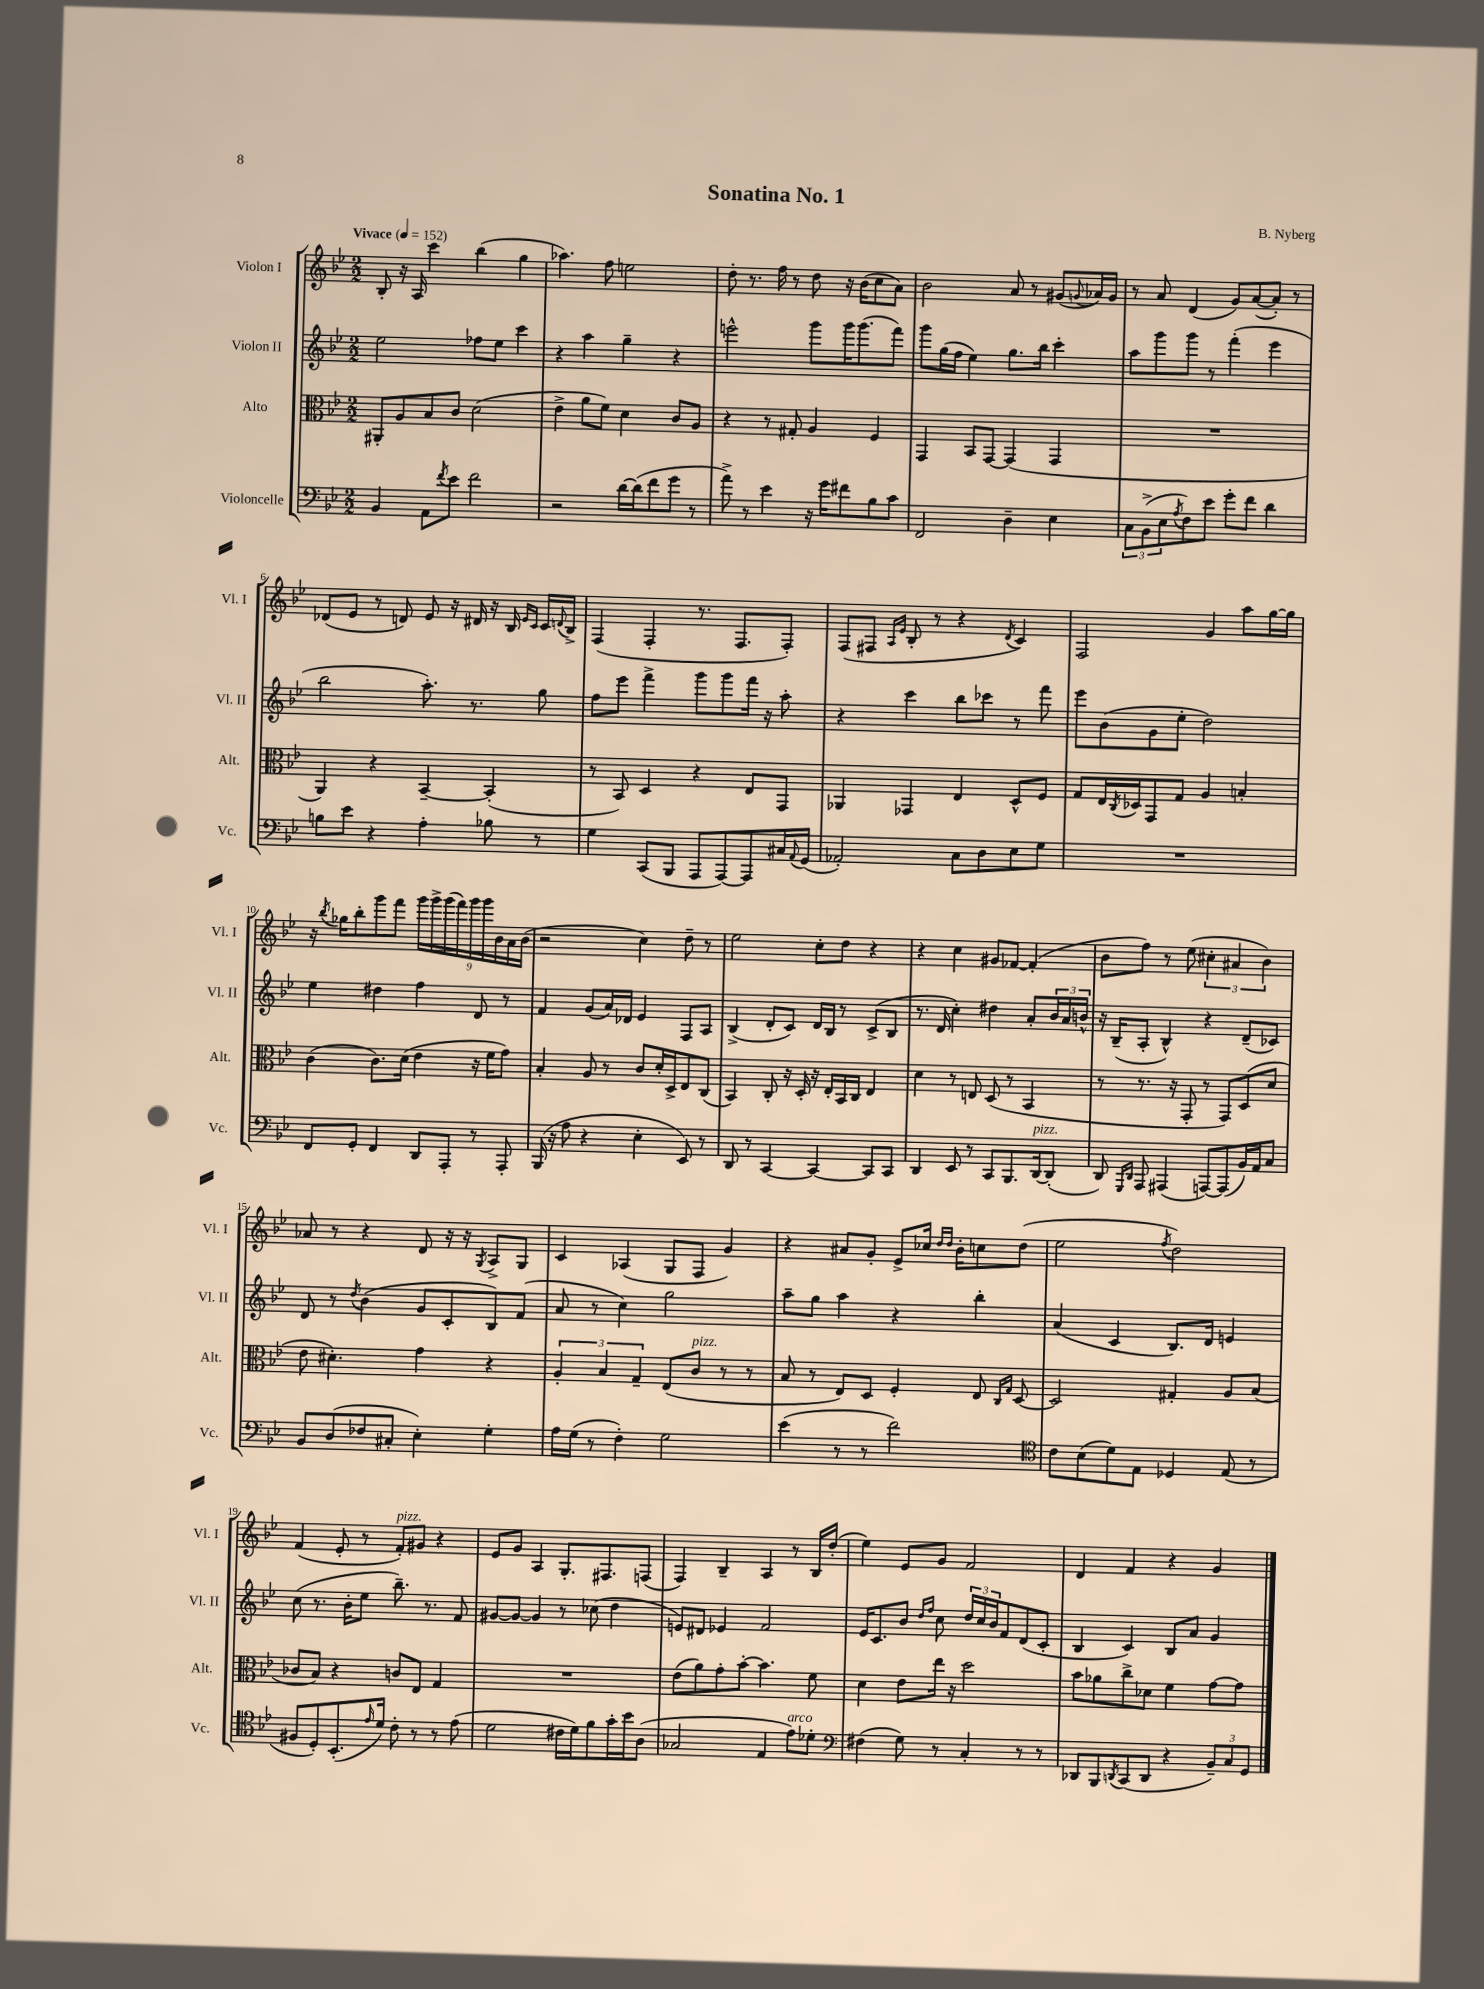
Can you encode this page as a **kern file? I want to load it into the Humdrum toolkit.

**kern	**kern	**kern	**kern
*staff4	*staff3	*staff2	*staff1
*clefF4	*clefC3	*clefG2	*clefG2
*k[b-e-]	*k[b-e-]	*k[b-e-]	*k[b-e-]
*M2/2	*M2/2	*M2/2	*M2/2
*MM152	*MM152	*MM152	*MM152
4BB-	8AA#'	2ee-	8B-'
.	8A	.	16r
.	.	.	16A
8AA	8B-	.	4ccc
8qf	.	.	.
8e-	8c	.	.
2f	(2d	8ff-	(4bb-
.	.	8ee-	.
.	.	4ccc	4gg
=	=	=	=
2r	4e-^	4r	4.aa-)
.	8a	4aa	.
.	8f)	.	8ff
[16d	4d	4gg~	2ee
(16d]	.	.	.
8f	.	.	.
8g	8c	4r	.
8r	8A	.	.
=	=	=	=
8a^)	4r	2eee^^	8dd'
8r	.	.	8.r
4e-	8r	.	.
.	.	.	16ff
.	8G#'	.	8r
16r	4A	8ggg	8dd
16g	.	.	.
8f#	.	16ggg	16r
.	.	(8.ggg	(16b-
8B-	4F	.	8cc
8c	.	8fff)	8a)
=	=	=	=
2FF	4GG	8ggg	2b-
.	.	(16gg	.
.	.	16ff	.
.	8BB-	4ee-)	.
.	[8GG	.	.
4D~	(4GG]	8.gg	8a
.	.	.	8r
.	.	16bb-	.
4E-	4GG	4ccc'	(8g#
.	.	.	8qqg
.	.	.	16a-)
.	.	.	16g
=	=	=	=
12C	1r	8aa	8r
(12BB-^	.	.	.
.	.	8ggg	8a
12E-	.	.	.
8qA	.	.	.
8F)	.	8ggg	(4d
8e-	.	8r	.
8g'	.	(4fff'	8g)
8f	.	.	([8a
4d	.	4eee-	8a'])
.	.	.	8r
=	=	=	=
8B	4AA)	2bb-	(8d-
8e-	.	.	8e-
4r	4r	.	8r
.	.	.	8d)
4A'	[4BB-~	8.aa')	8e-
.	.	.	16r
.	.	8.r	16d#
8B-	(4BB-']	.	16r
.	.	.	16B-
.	.	.	16qqe-
.	.	.	16qqc
8r	.	8gg	16c
.	.	.	8qqd
.	.	.	16B-^
=	=	=	=
4G	8r	8ff	(4F
.	8BB-)	8eee-	.
(8CC	4D	4fff^	4F'
8BBB-	.	.	.
8AAA	4r	8ggg	8.r
[8AAA)	.	8ggg	.
.	.	.	8.F
8AAA]	8E-	16fff	.
.	.	16r	.
16C#	8GG	8aa'	8F')
8qqAA	.	.	.
(16GG	.	.	.
=	=	=	=
2AA-')	4AA-	4r	(8F
.	.	.	8F#
.	.	.	16qqA
.	.	.	16qqe-
.	4GG-	4ccc	8B-'
.	.	.	8r
8C	4E-	8bb-	4r
8D	.	8ccc-	.
.	.	.	8qd
8E-	8D^^	8r	4c)
8G	8F	8fff	.
=	=	=	=
1r	8G	8eee-	2F
.	16E-	(8b-	.
.	8qC	.	.
.	16D-	.	.
.	8GG	8g	.
.	8G	8ee-'	.
.	4A	2dd)	4g
.	4B'	.	8aa
.	.	.	[16gg
.	.	.	16gg]
=	=	=	=
8FF	(4c	4ee-	16r
.	.	.	8qbb-
.	.	.	16gg-
8GG'	.	.	8bb-'
4FF	8.c)	4dd#	8ggg
.	.	.	8fff
.	(16d	.	.
8DD	4e-	4ff	18ggg
.	.	.	18ggg^
.	.	.	(18ggg
8AAA'	.	.	.
.	.	.	18fff)
.	.	.	18ggg
8r	16r	8d	.
.	.	.	18ggg
.	16f	.	.
.	.	.	18b-
8AAA'	8g)	8r	.
.	.	.	18a
.	.	.	(18b-
=	=	=	=
(16BBB-	4B-'	4f	2r
16r	.	.	.
8A	.	.	.
4r	8A	(8g	.
.	8r	16a)	.
.	.	16d-	.
4E-'	8c	4e-	4cc)
.	16d'	.	.
.	16D^	.	.
8EE-)	8E-	8F	8dd~
8r	(8C	8A	8r
=	=	=	=
8DD	4BB-)	(4B-^	2ee-
8r	.	.	.
[4CC	8C'	8d'	.
.	16r	8c)	.
.	16D'	.	.
4CC_	16r	16d	8cc'
.	16E-'	16B-	.
.	16BB-	8r	8dd
.	16C	.	.
8CC]	4E-	(8c^	4r
8CC	.	8B-	.
=	=	=	=
4DD	4d	8.r	4r
.	.	16d	.
8EE-	8r	4cc')	4cc
8r	8E	.	.
8CC	(8D	4dd#	8g#
8.BBB-	8r	.	[8f-
.	4BB-	8a'	(4f-']
[16DD	.	.	.
(8DD']	.	24b-	.
.	.	24a	.
.	.	24b^^	.
=	=	=	=
8DD)	8r	16r	8b-
.	.	(16B-~	.
16qqGGG	.	.	.
16qqDD	.	.	.
8AAA	8.r	8A'	8ff)
(4AAA#	.	4B-^^)	8r
.	16r	.	.
.	8GG'	.	(8ee-
[8AAA)	8r	4r	6cc#'
(8AAA]	8GG)	.	.
.	.	.	6a#
16BB-)	(8D	(8d~	.
16AA	.	.	.
.	.	.	6b-)
8C	8d	8c-)	.
=	=	=	=
8BB-	8e-	8d	8a-
(8D	4.d#')	8r	8r
.	.	8qdd	.
8F-	.	(4b-	4r
8C#'	.	.	.
4E-')	4g	8g	8d
.	.	8c'	16r
.	.	.	16r
.	.	.	8qG
4G'	4r	8B-)	8A^
.	.	(8f	8G
=	=	=	=
16A	6A'	8a	4c
(16G	.	.	.
8r	.	8r	.
.	6B-	.	.
4F')	.	4cc)	(4A-
.	6G~	.	.
2G	(8E-	2gg	8G
.	8c	.	8F
.	8r	.	4g)
.	8r	.	.
=	=	=	=
(4e-	8B-	8aa~	4r
.	8r	8gg	.
8r	8E-)	4aa	8a#
8r	8D	.	8g'
2f)	4F'	4r	8e-^
.	.	.	16cc-
.	.	.	16qqdd
.	.	.	16qqdd
.	.	.	16b-'
.	8E-	4bb-'	8cc
.	16qqC	.	.
.	16qqG	.	.
.	[8D	.	(8dd
=	=	=	=
*clefC4	*	*	*
8c	2D]	(4a	2ee-
(8B-	.	.	.
8d)	.	4c	.
8E-	.	.	.
.	.	.	8qff
4D-	4G#'	8.B-)	2dd)
.	.	16d	.
(8E-	8A	4e	.
8r	(8B-	.	.
=	=	=	=
8F#	8c-	(8cc	(4f
8D')	8B-)	8.r	.
(8.BB-'	4r	.	8e-'
.	.	16b-'	.
.	.	8ee-	8r
16qqe-	.	.	.
16d)	.	.	.
8c'	8c	8.bb-~)	8f')
8r	8E-	.	8g#
.	.	8.r	.
8r	4G	.	4r
(8e-	.	8f	.
=	=	=	=
2d	1r	[8g#	8e-
.	.	8g#_	8g
.	.	4g#]	4A
16c#	.	8r	8.G'
16d)	.	.	.
8f	.	(8cc-	.
.	.	.	8.F#
16g'	.	4dd	.
16b-	.	.	.
(8A	.	.	(8F
=	=	=	=
2G-	(8e-	8e)	4F)
.	8a)	8d#	.
.	8g'	4e-	4B-~
.	[8b-'	.	.
4E-	4.b-]	2f	4A
8e-)	.	.	8r
8d-'	8f	.	16B-
.	.	.	(16dd'
=	=	=	=
*clefF4	*	*	*
(4F#	4d	16e-	4ee-)
.	.	8.c	.
8G)	8e-	8b-	8e-
.	.	16qqdd	.
.	.	16qqff	.
8r	16ee-	8cc	8g
.	16r	.	.
4C'	2dd	24dd	2f
.	.	24cc	.
.	.	24b-	.
.	.	8f	.
8r	.	(8d	.
8r	.	8c'	.
=	=	=	=
8DD-	8b-	4B-	4d
8BBB-	8a-	.	.
8qDD	.	.	.
(8CC	8cc^	4c)	4f
8DD	8d-	.	.
4r	4f	8B-	4r
.	.	8a	.
12BB-~)	[8g	4g	4g
12C	.	.	.
.	8g]	.	.
12GG	.	.	.
==	==	==	==
*-	*-	*-	*-
